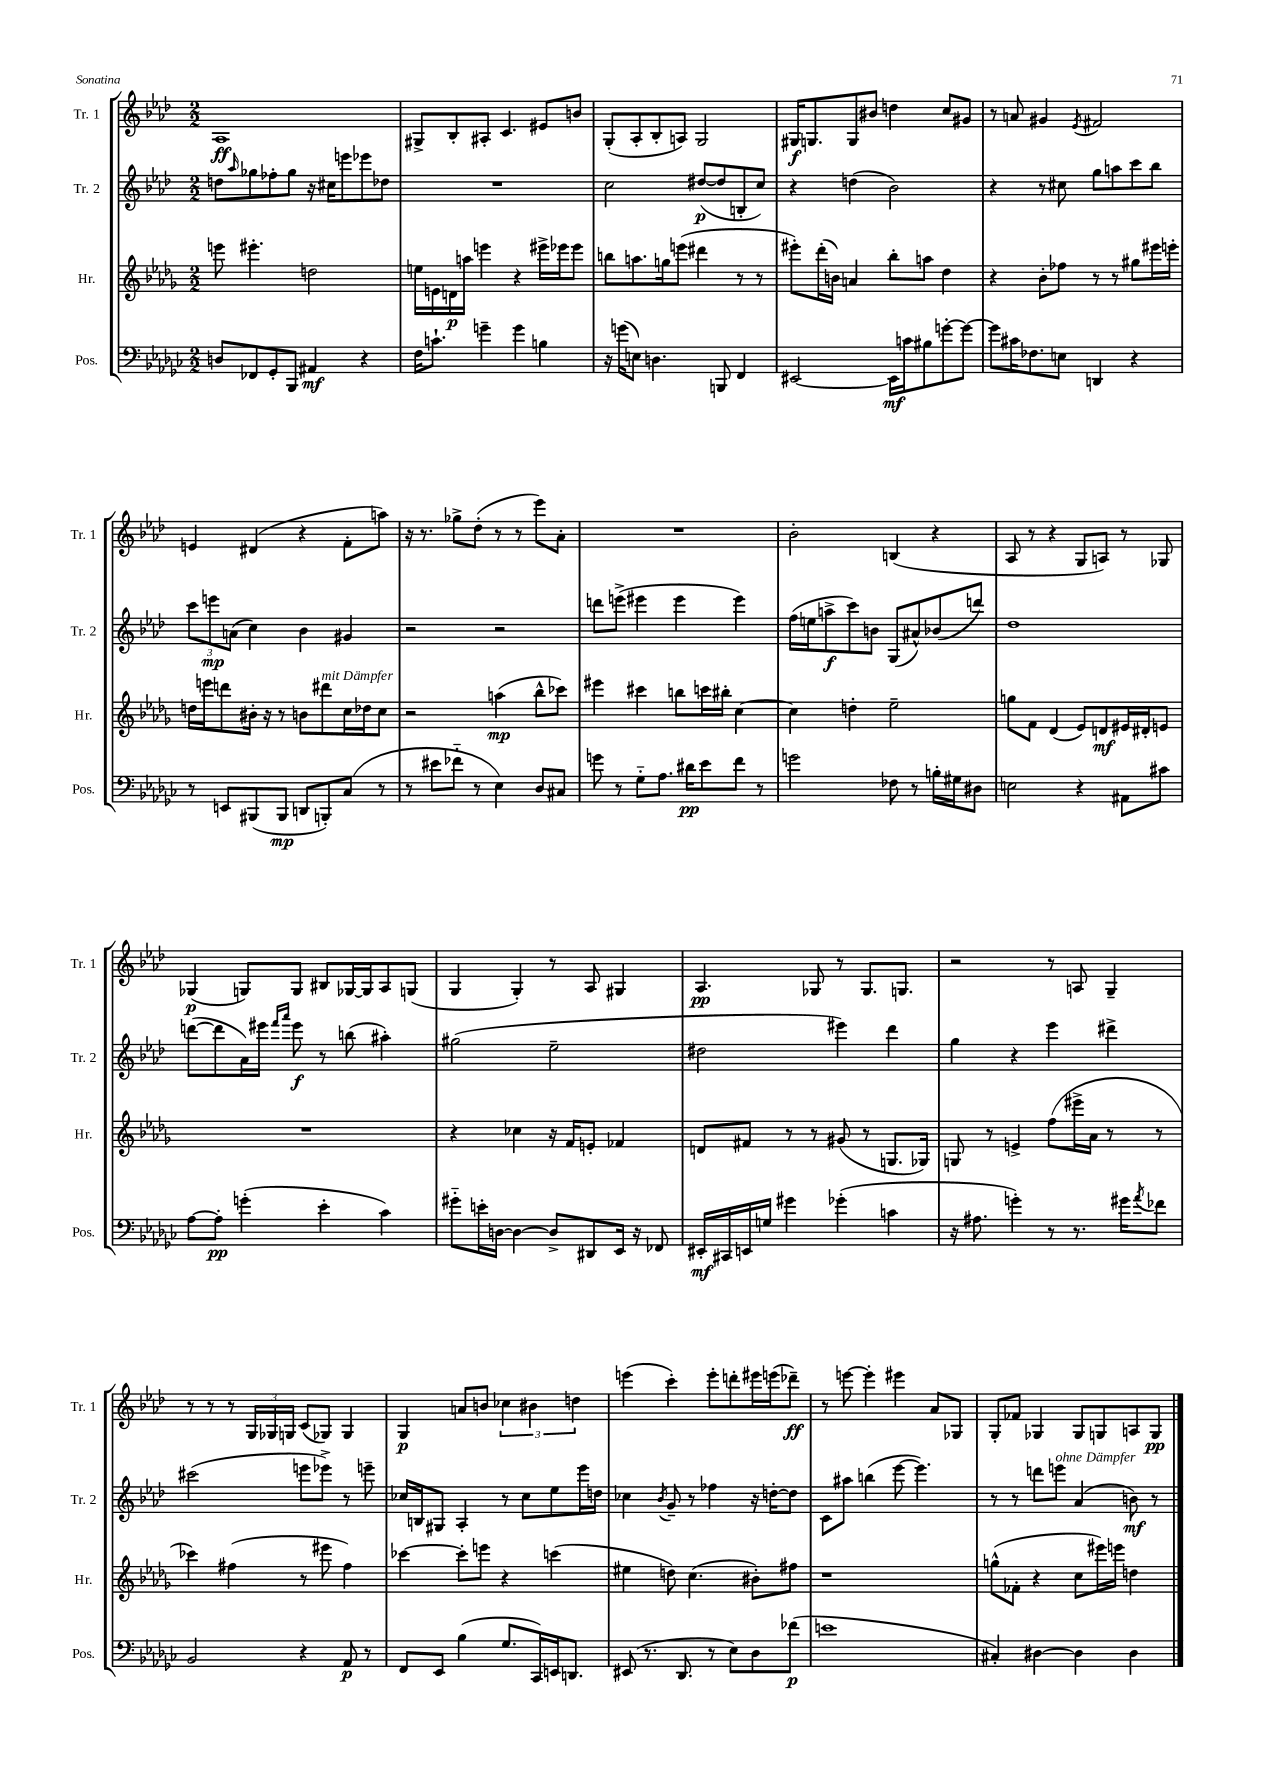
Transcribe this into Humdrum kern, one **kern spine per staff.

**kern	**kern	**kern	**kern
*staff4	*staff3	*staff2	*staff1
*clefF4	*clefG2	*clefG2	*clefG2
*k[b-e-a-d-g-c-]	*k[b-e-a-d-g-]	*k[b-e-a-d-]	*k[b-e-a-d-]
*M2/2	*M2/2	*M2/2	*M2/2
8D	8eee	8dd	1A-
.	.	16qqaa-	.
8FF-	4.eee#'	8gg-	.
8GG-'	.	8ff-'	.
8BBB-	.	8gg-	.
4AA#	2dd	16r	.
.	.	16cc#	.
.	.	8eee	.
4r	.	8eee-	.
.	.	8dd-	.
=	=	=	=
16F	16ee	1r	8G#^
8.c`	16e	.	.
.	16d	.	8B-'
.	16aa	.	.
4g~	4eee	.	8A#'
.	.	.	4.c
4g	4r	.	.
4B	16eee#^	.	8e#
.	16eee-	.	.
.	8eee-	.	8b
=	=	=	=
16r	8bb	2cc	(8G'
(16g	.	.	.
8E)	8.aa	.	8A-'
4.D	.	.	8B-'
.	16gg	.	.
.	(8eee	.	8A)
.	4ddd#	([8dd#	2G
8BBB	.	8dd#]	.
4FF	8r	8B'	.
.	8r	8cc)	.
=	=	=	=
[2EE#	8eee#')	4r	16G#
.	.	.	8.G
.	(16ddd-'	.	.
.	16b)	.	.
.	4a	(4dd	8G
.	.	.	8b#
16EE#]	8bb-'	2b-)	4dd
16c	.	.	.
8B#	8aa	.	.
[8g'	4dd-	.	8cc
8g_	.	.	8g#
=	=	=	=
8g]	4r	4r	8r
16c#	.	.	8a
8.F-	.	.	.
.	8b-'	8r	4g#
8E	8ff-	8cc#	.
.	.	.	8qe-
4DD	8r	8gg	2f#
.	8r	8aa	.
4r	8gg#	8ccc	.
.	16eee#	8bb-	.
.	16eee'	.	.
=	=	=	=
8r	16dd	12ccc	4e
.	16eee	.	.
.	.	12eee	.
8EE	8ddd	.	.
.	.	(12a	.
(8BBB#	16b#'	4cc)	(4d#
.	16r	.	.
8BBB#	8r	.	.
8DD	8b	4b-	4r
8BBB')	8ddd#	.	.
(8C-	16cc	4g#	8f'
.	16dd-	.	.
8r	8cc	.	8aa)
=	=	=	=
8r	2r	2r	16r
.	.	.	8.r
8e#	.	.	.
8f-'~	.	.	8gg-^
8r	.	.	(8dd-'
4E-)	(4aa	2r	8r
.	.	.	8r
8D-	8bb-^^	.	8eee-)
8C#	8ccc-)	.	8a-'
=	=	=	=
8g	4eee#	8ddd	1r
8r	.	(8eee^	.
8G-'~	4ccc#	4eee#	.
8.A-	.	.	.
.	8bb	4eee#	.
16d#	.	.	.
8e-	16ccc	.	.
.	16bb#'	.	.
8f	[4cc	4eee#)	.
8r	.	.	.
=	=	=	=
2g	4cc]	(16ff	2b-'
.	.	16ee	.
.	.	8aa^	.
.	4dd'	8ccc)	.
.	.	8b	.
8F-	2ee-~	(8G	(4B
8r	.	8a#^^)	.
16B'	.	(8b-	4r
16G#	.	.	.
8D#	.	8ddd)	.
=	=	=	=
2E	8gg	1dd-	8A-
.	8f	.	8r
.	(4d-	.	4r
4r	8e-)	.	8G
.	8d	.	8A)
8AA#	16e#	.	8r
.	16d#'	.	.
8c#	8e	.	8G-
=	=	=	=
[8A-	1r	([8ddd	(4G-
8A-']	.	8ddd]	.
(4g'	.	16a-)	8G)
.	.	16eee#	.
.	.	16qqfff	.
.	.	16qqaaa-	.
.	.	8eee#	8G
4e-'	.	8r	8B#
.	.	(8bb	[16G-
.	.	.	16G-]
4c-)	.	4aa#')	8A-
.	.	.	(8G
=	=	=	=
8g#'~	4r	(2gg#	4G
16e'	.	.	.
[16D	.	.	.
4D_	4cc-	.	4G')
8D^]	16r	2ee-~	8r
.	16f	.	.
8DD#	8e'	.	8A-
16EE-	4f-	.	4G#
16r	.	.	.
8FF-	.	.	.
=	=	=	=
16EE#'	8d	2dd#	4.A-
16CC#	.	.	.
16EE	8f#	.	.
16G	.	.	.
4g#	8r	.	.
.	8r	.	8G-
(4g-'	(8g#	4eee#)	8r
.	8r	.	8.G-
4c	8.G	4ddd-	.
.	.	.	8.G
.	16G-)	.	.
=	=	=	=
16r	8G	4gg	2r
8.A#	.	.	.
.	8r	.	.
4g')	4e^	4r	.
8r	(8ff	4eee-	8r
8.r	16eee#^	.	8A
.	16a-	.	.
.	8r	4ddd#^	4G~
16g#	.	.	.
8qa-	.	.	.
8f-	8r	.	.
=	=	=	=
2BB-	4ccc-)	(2ccc#	8r
.	.	.	8r
.	(4ff#	.	8r
.	.	.	24G
.	.	.	24G-
.	.	.	24G
4r	8r	8eee	(8c
.	8eee#	8eee-^)	8G-)
8AA-	4ff#)	8r	4G-
8r	.	8eee~	.
=	=	=	=
8FF	[4ccc-	16cc-	4G
.	.	16B	.
8EE-	.	8G#	.
(4B-	8ccc-']	4A-'	8a
.	8eee	.	8b
8.G-	4r	8r	6cc-
.	.	8cc-	.
.	.	.	6b#
16CC-)	.	.	.
16EE	(4ccc	8ee-	.
8.DD	.	.	.
.	.	.	6dd
.	.	16eee-	.
.	.	16dd	.
=	=	=	=
(8EE#	4ee#	4cc-	(4eee
8.r	.	.	.
.	.	8qb-	.
.	8dd)	8g~	4ccc')
8.DD-	.	.	.
.	(4.cc	8r	.
8r	.	4ff-	8eee'
8E-)	.	.	8ddd'
8D-	8b#')	16r	16eee#
.	.	[16dd'	(16eee
(8f-	8ff#	8dd]	8ddd-~)
=	=	=	=
1e	1r	8c	8r
.	.	8aa#	[8eee
.	.	(4bb	4eee']
.	.	[8eee-	4eee#
.	.	4.eee-])	.
.	.	.	8a-
.	.	.	8G-
=	=	=	=
4C#')	(8gg^^	8r	8G'
.	8f-'	8r	8f-
[4D#	4r	8ddd	4G-
.	.	8eee	.
4D#]	8cc	(4a-	8G-
.	16eee#)	.	8G
.	16eee	.	.
4D#	4dd	8b)	8A
.	.	8r	8G
==	==	==	==
*-	*-	*-	*-
